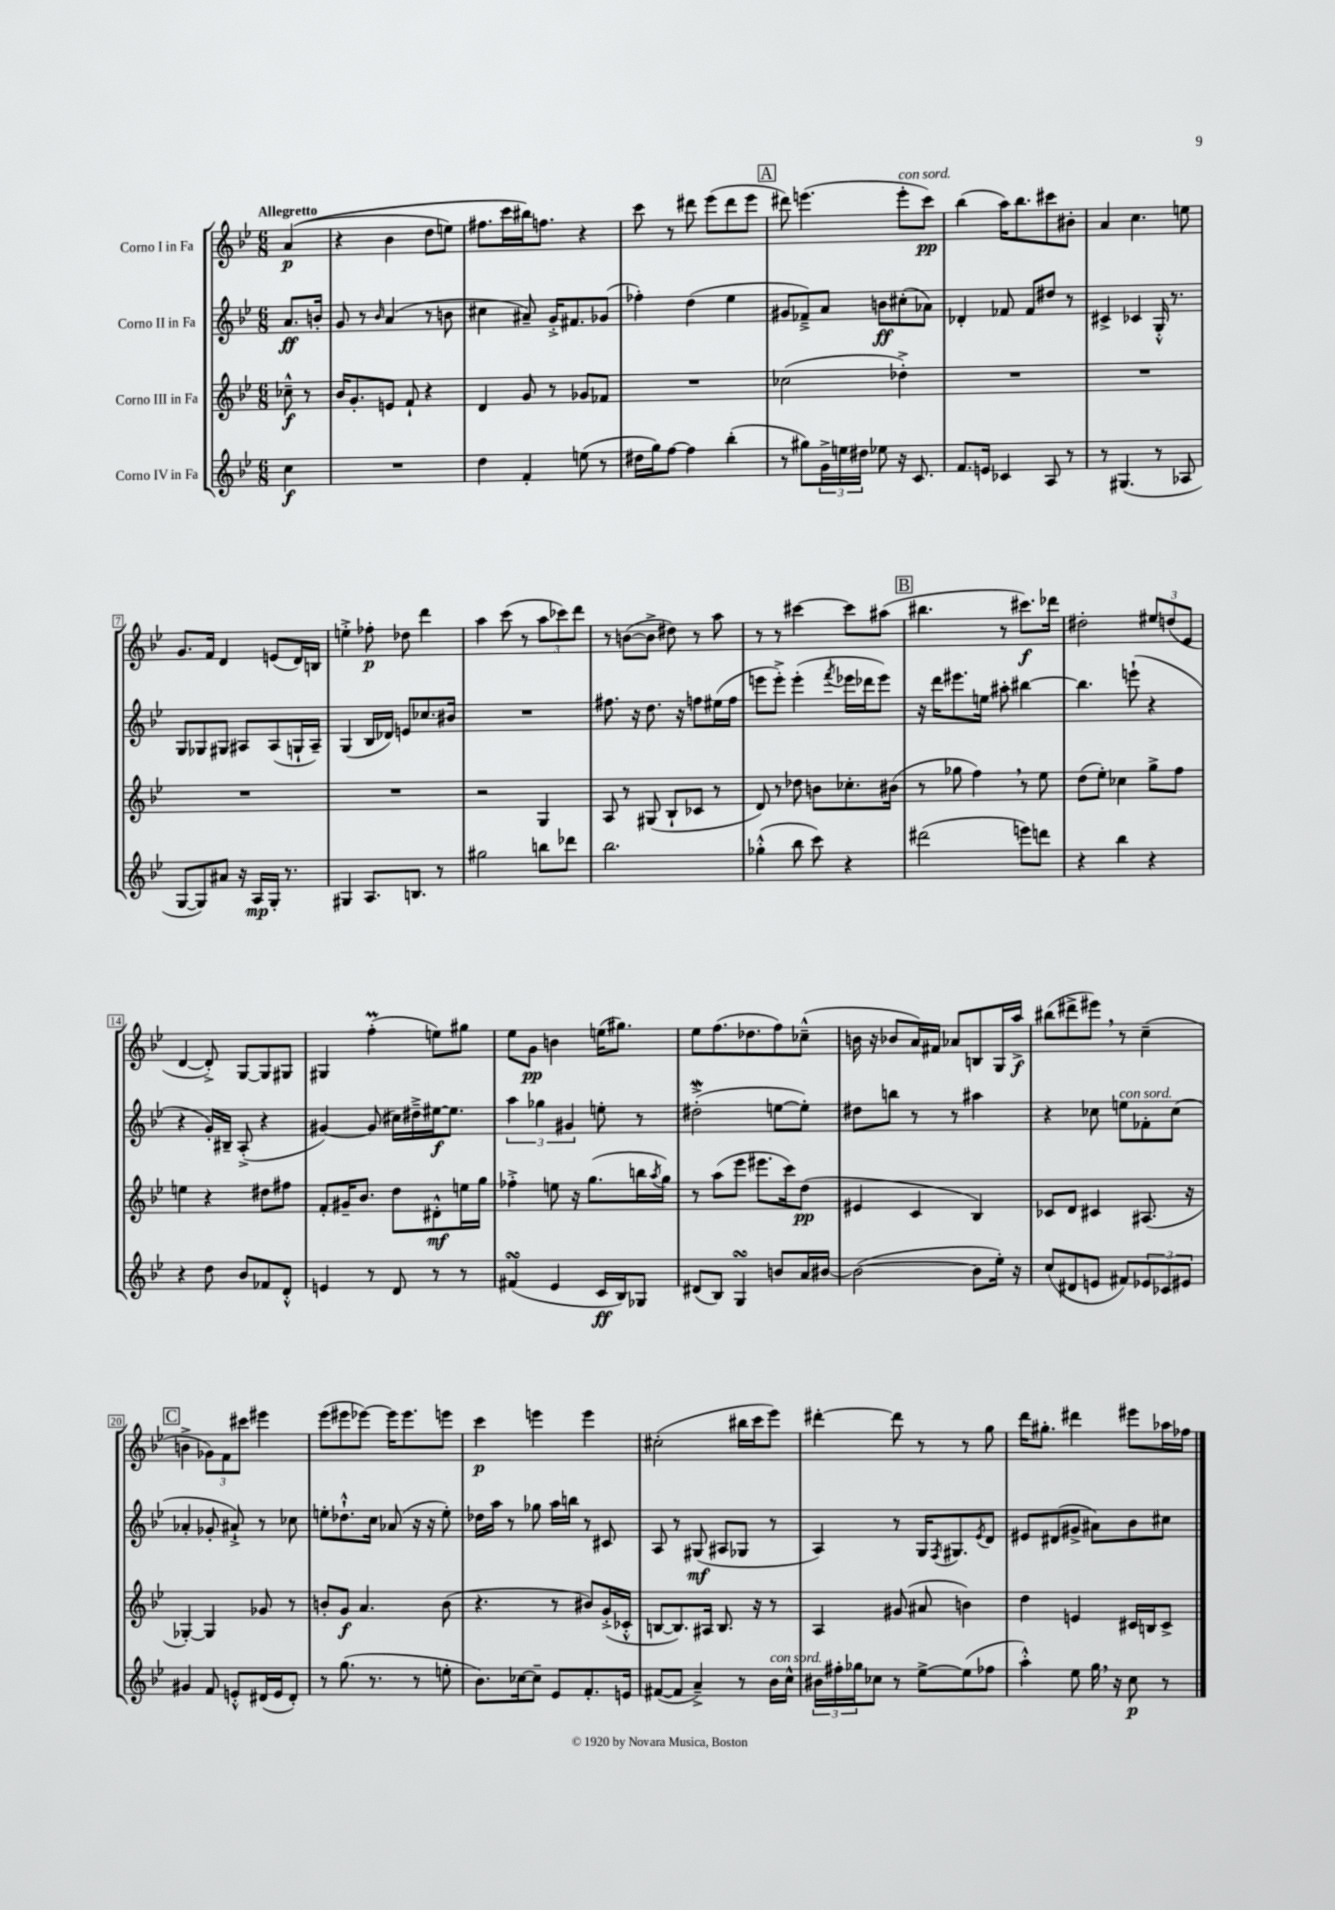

**kern	**kern	**kern	**kern
*staff4	*staff3	*staff2	*staff1
*clefG2	*clefG2	*clefG2	*clefG2
*k[b-e-]	*k[b-e-]	*k[b-e-]	*k[b-e-]
*M6/8	*M6/8	*M6/8	*M6/8
4cc	8cc-~^^	8.a	&((4a
.	8r	.	.
.	.	16b'	.
=	=	=	=
2.r	16b-	8g	4r
.	8.g'	.	.
.	.	8r	.
.	.	16qqb-	.
.	8e	(4a	4b-
.	8f`	.	.
.	4r	8r	8dd
.	.	8b	8ee)
=	=	=	=
4dd	4d	4cc#	8.ff#
.	.	.	16ccc
4f'	8g	8a#~)	16bb#&)
.	.	.	8.ff
.	8r	16g'^	.
.	.	8.f#	.
(8ee	8g-	.	4r
8r	8f-	(8g-	.
=	=	=	=
16dd#	2.r	4ff-')	8ccc
16gg)	.	.	.
[8ff	.	.	8r
4ff]	.	(4dd	8ddd#
.	.	.	(8eee-
(4bb-'	.	4ee-	8ddd#
.	.	.	8eee-
=	=	=	=
8r	(2cc-	8g#	8ddd#)
8gg#)	.	8f-~^)	(4.eee
24g^	.	8a	.
24ee	.	.	.
24dd#	.	.	.
8ee-	.	8b	.
16r	4dd-'^)	(8cc#'	8eee'
8.c	.	.	.
.	.	8a-)	8ccc)
=	=	=	=
8.f	2.r	4d-'	(4bb-
16e	.	.	.
4c-	.	8f-	16aa)
.	.	.	8.bb-
.	.	8f-	.
8A	.	8dd#	8ccc#
8r	.	8r	8b#'
=	=	=	=
8r	2.r	4c#^	4a
(4.G#	.	.	.
.	.	4c-	4.cc
8r	.	16G'^^	.
.	.	8.r	.
8A-	.	.	8ee
=	=	=	=
[8G	2.r	8G	8.g
8G])	.	8G-	.
.	.	.	16f
8a#	.	8G#	4d
16r	.	8A#	.
16A	.	.	.
16G'	.	(8A#	(8e
8.r	.	.	.
.	.	16G`	16d)
.	.	16A#~)	16B
=	=	=	=
4G#	2.r	(4G	4ee'^
8.A	.	16B-	8ff-'
.	.	16d-)	.
.	.	8e	8dd-
8.B	.	.	.
.	.	8.cc-	4ddd
8r	.	.	.
.	.	16b#	.
=	=	=	=
2gg#	2r	2.r	4aa
.	.	.	(8ccc
.	.	.	8r
8bb	4G	.	12aa
.	.	.	12ccc-)
8ddd-	.	.	.
.	.	.	12ddd
=	=	=	=
2.bb-	8A	8.ff#	8r
.	8r	.	([8b
.	.	16r	.
.	(8G#	8.dd	8b^]
.	8B-`	.	8dd#)
.	.	16r	.
.	8c-	8ff	8r
.	8r	(16ee#	8aa
.	.	16ff	.
=	=	=	=
(4gg-'^^	8d)	8eee	8r
.	8r	8eee'^)	8r
8bb-	8dd-	(4eee'	[4ccc#
8ccc)	8b	.	.
.	.	8qfff	.
4r	8.cc-'	16eee-	8ccc#]
.	.	16ddd-	.
.	.	8eee-)	(8aa#
.	(16b#	.	.
=	=	=	=
(2ddd#	8r	16r	4.bb#
.	.	16ddd	.
.	8gg-	8.eee#	.
.	4ff)	.	.
.	.	16ee	.
.	.	8aa#'	8r
8eee)	8r	[4bb#	8.ccc#)
8ddd	8ee-	.	.
.	.	.	16ddd-
=	=	=	=
4r	(8dd	4.bb#]	2dd#'
.	8ee-')	.	.
4bb-	4cc-	.	.
.	.	(8eee`	.
4r	8gg^	4r	12ee#
.	.	.	(12dd
.	8ff	.	.
.	.	.	12e-
=	=	=	=
4r	4ee	4r	[4d
8dd	4r	16g')	8d'^])
.	.	16B#~	.
8b-	.	(8A'^	[8G
8f-	8dd#	4r	8G]
8d'^^	8ff#	.	8G#
=	=	=	=
4e	8f'	[4g#)	4G#
.	16g#~	.	.
.	8.b-	.	.
8r	.	(8g#]	(4ff'
8d	8dd	16cc#)	.
.	.	16dd#~^	.
8r	8d#'^^	[16ee#	8ee)
.	.	8.ee#]	.
8r	16ee	.	8gg#
.	16gg	.	.
=	=	=	=
(4f#	4ff-'^	6aa	8ee-
.	.	.	8g
.	.	6gg-	.
4e-	8ee	.	4b
.	.	6g#	.
.	16r	.	.
.	(8.gg	.	.
16c	.	8ee'	(16ee
16B-)	.	.	8.gg#)
8G-	16bb	8r	.
.	8qaa	.	.
.	16gg)	.	.
=	=	=	=
(8d#	8r	(2dd#'^	8ee-
8B-)	(8aa	.	(8.ff
4G	8eee-	.	.
.	.	.	8.dd-
.	8.eee#	.	.
8b	.	[8ee	8ff)
.	16ccc)	.	.
16a	(8dd	8ee'])	(8cc-~^^
[16b#	.	.	.
=	=	=	=
(2b#_	4e#	8dd#	16b
.	.	.	16r
.	.	8bb	8b-
.	4c	8r	16a)
.	.	.	16f#
.	.	8r	8a-
8b#]	4B-)	4aa#	8B
16ee-')	.	.	16G
16r	.	.	16aa^
=	=	=	=
(8cc	8c-	4r	(8bb#
8d#	8d	.	8ddd#^
8e	4c#	8cc-	8eee#)
8f#)	.	8ee	8r
12e-	(8.A#	8f-'	(4cc~
12c-	.	.	.
.	.	(8cc-	.
12e#	.	.	.
.	16r	.	.
=	=	=	=
4g#	[4G-')	4a-'	4b^
8f	4G-]	8g-'	12g-)
.	.	.	12f
8e'^^	.	8a#`^)	.
.	.	.	12ccc#
(16d#	8g-	8r	4eee#
16e	.	.	.
8d#')	8r	8cc-	.
=	=	=	=
8r	8b'	8ee'	(8eee-
(8.gg	8g	8.dd-`^^	8eee#
.	4.a	.	[8eee-)
8.r	.	16cc	.
.	.	(8a-	16eee-]
.	.	.	8.eee-
8r	.	16r	.
.	.	16r	.
8ee'	(8b	8ee')	8eee
=	=	=	=
8.b-)	4.r	16dd-	4ccc
.	.	16aa	.
.	.	8r	.
[16cc-	.	.	.
8cc-~]	.	8gg-	4eee
8e-	8r	16aa	.
.	.	16bb	.
8.f'	8b#)	8r	4eee
.	(16g'^	8c#	.
16e	16c-'^^	.	.
=	=	=	=
([8f#	[8B	8A	(2cc#'
8f#]	8.B])	8r	.
4a~^)	.	(8G#	.
.	16A#	.	.
.	8.B	8A#	.
8r	.	8G-	16bb#
.	16r	.	16ccc
16b-	8r	8r	8eee-)
16cc^^	.	.	.
=	=	=	=
24b#	4A	4A)	[4ddd#'
24ff#'	.	.	.
24gg-	.	.	.
8cc-	.	.	.
8r	(8g#	8r	8ddd#]
[8ee-^	8a#	16G	8r
.	.	8qF	.
.	.	8.G#	.
(8ee-]	4b)	.	8r
.	.	8qe-	.
8ff-	.	8d	8gg
=	=	=	=
4aa'^^)	4dd	8e#	16ddd
.	.	.	8.gg#'
.	.	(8d#	.
8ee-	4e	8g#^	4ddd#
16gg	.	8a#)	.
16r	.	.	.
8cc	16c#	8b-	8eee#
.	16B	.	.
8r	8c#^	8cc#	16aa-
.	.	.	16ff-
==	==	==	==
*-	*-	*-	*-
